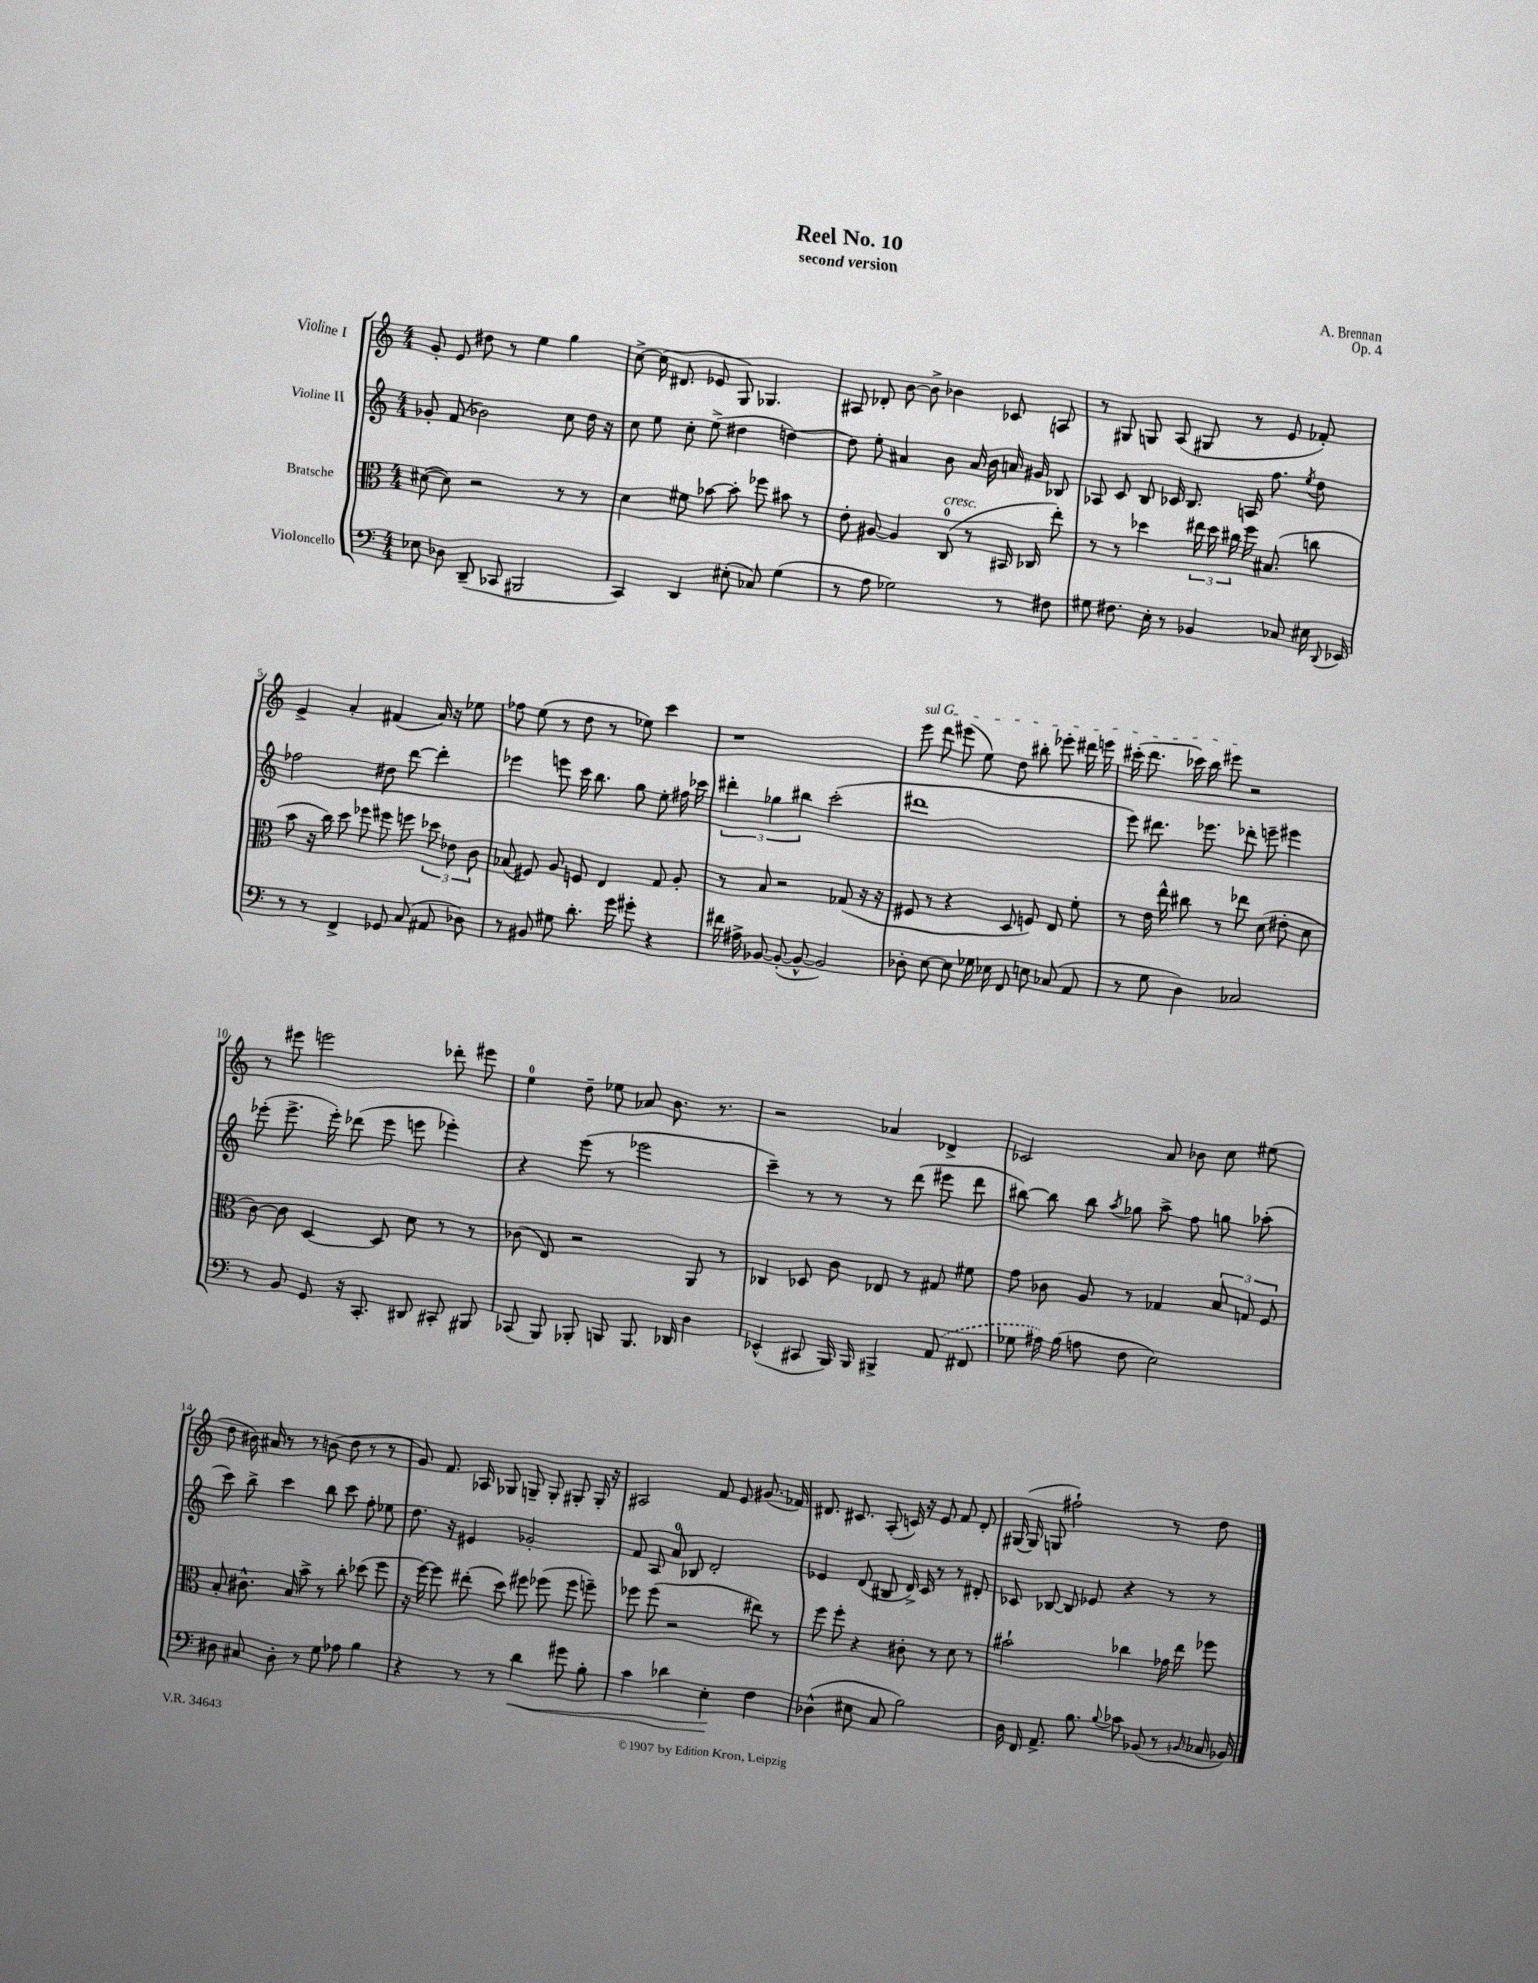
\header { title = "Reel No. 10" composer = "A. Brennan" subtitle = "second version" opus = "Op. 4" }
<<
\new StaffGroup <<
\new Staff = "s0" \with { instrumentName = "Violine I" } {
    \clef treble \key c \major \numericTimeSignature \time 4/4
    \autoBeamOff g'8-. e'8 dis''8 r8 e''4 g''4 |
    c''8~-> c''16( dis'8. ees'8 g8) ges4. |
    ais8 des'8-. b'8~ b'8-> bes'4 ces'8 a8 |
    r8 gis8 g8 a8( gis8 r8 e'8 fes'8-.) |
    e'4-> a'4-. fis'4( a'16) r16 ees''8 |
    fes''8 e''8( r8 d''8 r8 ees''8) c'''4 |
    r1 |
    \once \override TextSpanner.bound-details.left.text = \markup { \italic "sul G" } e'''8\startTextSpan d'''8 eis'''8( e''8) d''8 bis''8-. ees'''8-. dis'''16 e'''16 |
    cis'''16-.( d'''8. ces'''16) b''16 eis'''8\stopTextSpan r2 |
    r8 eis'''8 e'''2 des'''8-. eis'''8 |
    e''4-0 d''8-- ees''8 aes'8 b'8. r8. |
    r2 aes'4 des'4-> |
    ces'2 a'8 bes'8 c''8 eis''8( |
    d''8 bis'16) ais'16 r8 r8 b'8( d''8 r8 r8 |
    g'8) f'8. aes16 ges8 g8-- g8-. gis8-. gis16-. r16 |
    ais2 f'8 e'8 gis'8.( fes'16) |
    dis'8. cis'8. a8-.( c'16) r16 e'8 f'8 dis'8-. |
    gis16~( gis16 g8 fis''2-!) r8 d''8 \bar "|." |
}
\new Staff = "s1" \with { instrumentName = "Violine II" } {
    \clef treble \key c \major \numericTimeSignature \time 4/4
    \autoBeamOff ges'8-. f'8( bes'2) c''8 d''16 r16 |
    c''8 e''8 c''8-. e''8->( dis''4 d''4~) |
    d''8 e''8-. ais'4 b'8 ais'16 b'16 a'16 gis'16 bes8 |
    aes8 c'8 b8 ces'16 b8. a16 f''8. \acciaccatura { e''8 } d''8 |
    fes''2 dis''8 d'''8~ d'''4-. |
    ees'''4 e'''8 c'''16 b''8. g''8 e''8-. fis''16 ces'''16 |
    \tuplet 3/2 { dis'''4-. ges''4 bis''4 } c'''2-.( |
    dis'''1 |
    e'''8) dis'''8. ees'''8. des'''8-. e'''8-- eis'''4 |
    ees'''8-.( ees'''8.-> ees'''16-.) des'''8( ees'''8 e'''8 ees'''4-.) |
    r4 e'''8( r8 ees'''2 |
    c'''4--) r8 r8 r8 d'''8( eis'''8 d'''8 |
    bis''8~) bis''8 bis''8 \acciaccatura { a''8 } ges''8 a''8-> f''8 g''8 aes''8-.( |
    c'''8) b''8-> c'''4 b''8 c'''8 f''8-. ees''8 |
    d''8. r16 eis'4 ges'2-. |
    f'8 a8 a'8-0 bes8 d'2-. |
    ees'4 d'8( bis8 d'16->) c'16 r8 r8 dis'8-. |
    ces'8 bes8~ bes8 ees'8 r4 r8 r8 \bar "|." |
}
\new Staff = "s2" \with { instrumentName = "Bratsche" } {
    \clef alto \key c \major \numericTimeSignature \time 4/4
    \autoBeamOff dis'8~( dis'8) r2 r8 r8 |
    d'4 fis'8 bes'8~ bes'8-. fes''8 bis'8 r8 |
    e'8-. ais8~ ais4 c8-0^\markup { \italic "cresc." }( r8 bis,16 ces16 e''8-.) |
    r8 r8 des''4 \tuplet 3/2 { eis''16 des''16 cis''16 } f''16 bis8.( c''8 |
    b'8 r16 c''16) d''8 fes''8 fis''8 f''8 \tuplet 3/2 { des''8 ees'8 c'8 } |
    bes8( fis8) a8 f8 e4 g8 a8-. |
    r8 b8 r2 ges8( r16 r16 |
    fis8 r8 r4 d8 f8) e8 f'8-. |
    r8 e'16 e''16-^ cis''8 r8 ees''8 d'8( eis'8-. d'8 |
    c'8~) c'8 d4~ d8 d'8 r8 r8 |
    ces'8( e8) r2 a,8 r8 |
    ces4 des8 c'8 ees8 r8 gis8 fis'8 |
    g'8 ces'8 a8 r8 ges4 \tuplet 3/2 { b8 g8 f8 } |
    b8-. cis'8.-^ b16 b'8-> r8 c''8-. des''8( f''8 |
    r16 f''16~) f''8 eis''8-.( d''8) fis''8 fes''8( fes''8 f''8--) |
    fes''8 fes''8( r2 eis''8) r8 |
    f''8 f''8-. r4 cis'8-. r8 d'8 r8 |
    bis'2-! ces''4 ges'16 e''16 fes''8 \bar "|." |
}
\new Staff = "s3" \with { instrumentName = "Violoncello" } {
    \clef bass \key c \major \numericTimeSignature \time 4/4
    \autoBeamOff ees8 des8 d,8--( ces,8 bis,,2 |
    c,4) d,4 eis8-.( ces8) g4( |
    r8 a8 ges2) r8 fis8 |
    gis8 fis8. e16-. r8 bes,4 ces8 eis16 \appoggiatura { d,8 } ees,16 |
    r8 r8 f,4-> ges,8 c8( ais,8 des8) |
    r8 bis,8 gis8 d'8.-. g'16 gis'8-. r4 |
    fis'16 ais16-> bes,8~ bes,8~-.( bes,8~-^ bes,2) |
    des8-. e8~ e8 ges16 ees16 f,8 e8 ces8( a,8 |
    r8 g8 d4) ces2 |
    r8 b,8 g,8 r16 c,8.-. dis,8 cis,8-. bis,,8 |
    ces,8( b,,8) bes,,8-. b,,8 b,,8. des,16 d4 |
    ees,4-^( cis,8 b,,16) b,,16 bis,,4-> \once \slurDashed a,8( fis,8 |
    ges8 ais16) b16( a8 f8 e2) |
    dis8 cis8 dis8-. r8 g8 aes8 b4 |
    r4 r8 r8 d'4\< gis'8 b8-. |
    c'4 des'4 e4-.\! f4 |
    des4-^( eis8 c8 b2) |
    d16 f,16 a,8.-> b8. \appoggiatura { b8 } ces'8 bes,8( r8 \grace { b,16 } ces16 bes,16) \bar "|." |
}
>>
>>
